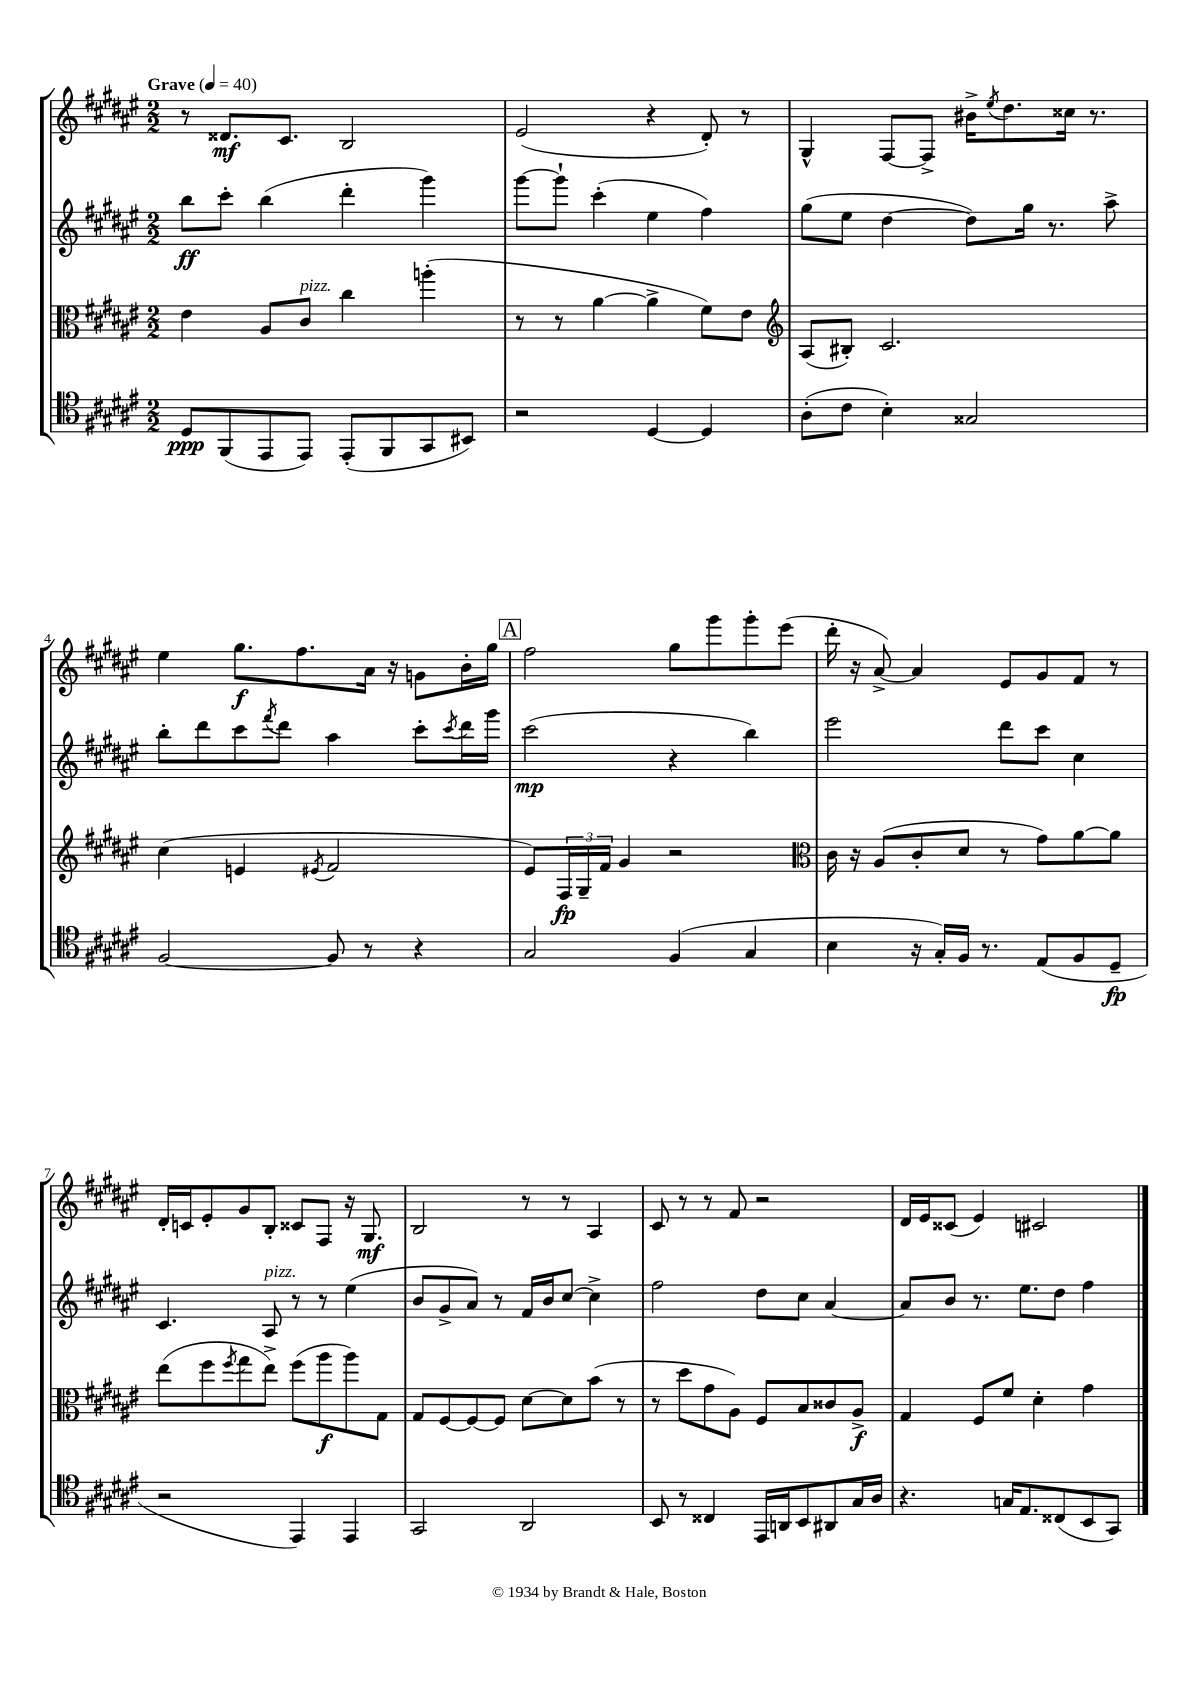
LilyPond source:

<<
\new StaffGroup <<
\new Staff = "s0" {
    \clef treble \key fis \major \numericTimeSignature \time 2/2 \tempo "Grave" 4 = 40
    r8 disis'8.\mf cis'8. b2 |
    eis'2( r4 dis'8-.) r8 |
    gis4-^ fis8~ fis8-> bis'16-> \acciaccatura { eis''8 } dis''8. cisis''16 r8. |
    eis''4 gis''8.\f fis''8. ais'16 r16 g'8 b'16-. gis''16 |
    \mark \markup { \box "A" } fis''2 gis''8 gis'''8 gis'''8-. eis'''8( |
    dis'''16-. r16 ais'8~->) ais'4 eis'8 gis'8 fis'8 r8 |
    dis'16-. c'16 eis'8-. gis'8 b8-. cisis'8 fis8 r16 gis8.\mf |
    b2 r8 r8 ais4 |
    cis'8 r8 r8 fis'8 r2 |
    dis'16 eis'16 cisis'8( eis'4) cis'2 \bar "|." |
}
\new Staff = "s1" {
    \clef treble \key fis \major \numericTimeSignature \time 2/2
    b''8\ff cis'''8-. b''4( dis'''4-. gis'''4) |
    gis'''8~ gis'''8-! cis'''4-.( eis''4 fis''4) |
    gis''8( eis''8 dis''4~ dis''8) gis''16 r8. ais''8-> |
    b''8-. dis'''8 cis'''8 \acciaccatura { fis'''8 } dis'''8 ais''4 cis'''8-. \acciaccatura { cis'''8 } dis'''16 gis'''16 |
    \mark \markup { \box "A" } cis'''2\mp( r4 b''4) |
    eis'''2 dis'''8 cis'''8 cis''4 |
    cis'4. ais8^\markup { \italic "pizz." } r8 r8 eis''4( |
    b'8 gis'8-> ais'8) r8 fis'16 b'16 cis''8~ cis''4-> |
    fis''2 dis''8 cis''8 ais'4~ |
    ais'8 b'8 r8. eis''8. dis''8 fis''4 \bar "|." |
}
\new Staff = "s2" {
    \clef alto \key fis \major \numericTimeSignature \time 2/2
    eis'4 ais8 cis'8^\markup { \italic "pizz." } cis''4 a''4-.( |
    r8 r8 ais'4~ ais'4-> fis'8) eis'8 |
    \clef treble ais8( bis8-.) cis'2. |
    cis''4( e'4 \acciaccatura { eis'8 } fis'2 |
    \mark \markup { \box "A" } eis'8) \tuplet 3/2 { fis16\fp gis16-- fis'16 } gis'4 r2 |
    \clef alto cis'16 r16 ais8( cis'8-. dis'8 r8 gis'8) ais'8~ ais'8 |
    eis''8( fis''8 \acciaccatura { fis''8 } gis''8 eis''8->) fis''8( ais''8\f ais''8) gis8 |
    gis8 fis8~ fis8~ fis8 dis'8~ dis'8 b'8( r8 |
    r8 dis''8 gis'8 ais8) fis8 b8 cisis'8 ais8->\f |
    gis4 fis8 fis'8 dis'4-. gis'4 \bar "|." |
}
\new Staff = "s3" {
    \clef tenor \key fis \major \numericTimeSignature \time 2/2
    dis8\ppp fis,8( eis,8 eis,8) eis,8-.( fis,8 gis,8 bis,8) |
    r2 dis4~ dis4 |
    ais8-.( cis'8 b4-.) gisis2 |
    fis2~ fis8 r8 r4 |
    \mark \markup { \box "A" } gis2 fis4( gis4 |
    b4 r16 gis16-.) fis16 r8. eis8( fis8 dis8--\fp |
    r2 eis,4) eis,4 |
    gis,2 ais,2 |
    b,8 r8 cisis4 eis,16 a,16 b,8 ais,8 gis16 ais16 |
    r4. g16 eis8. cisis8( b,8 gis,8) \bar "|." |
}
>>
>>
